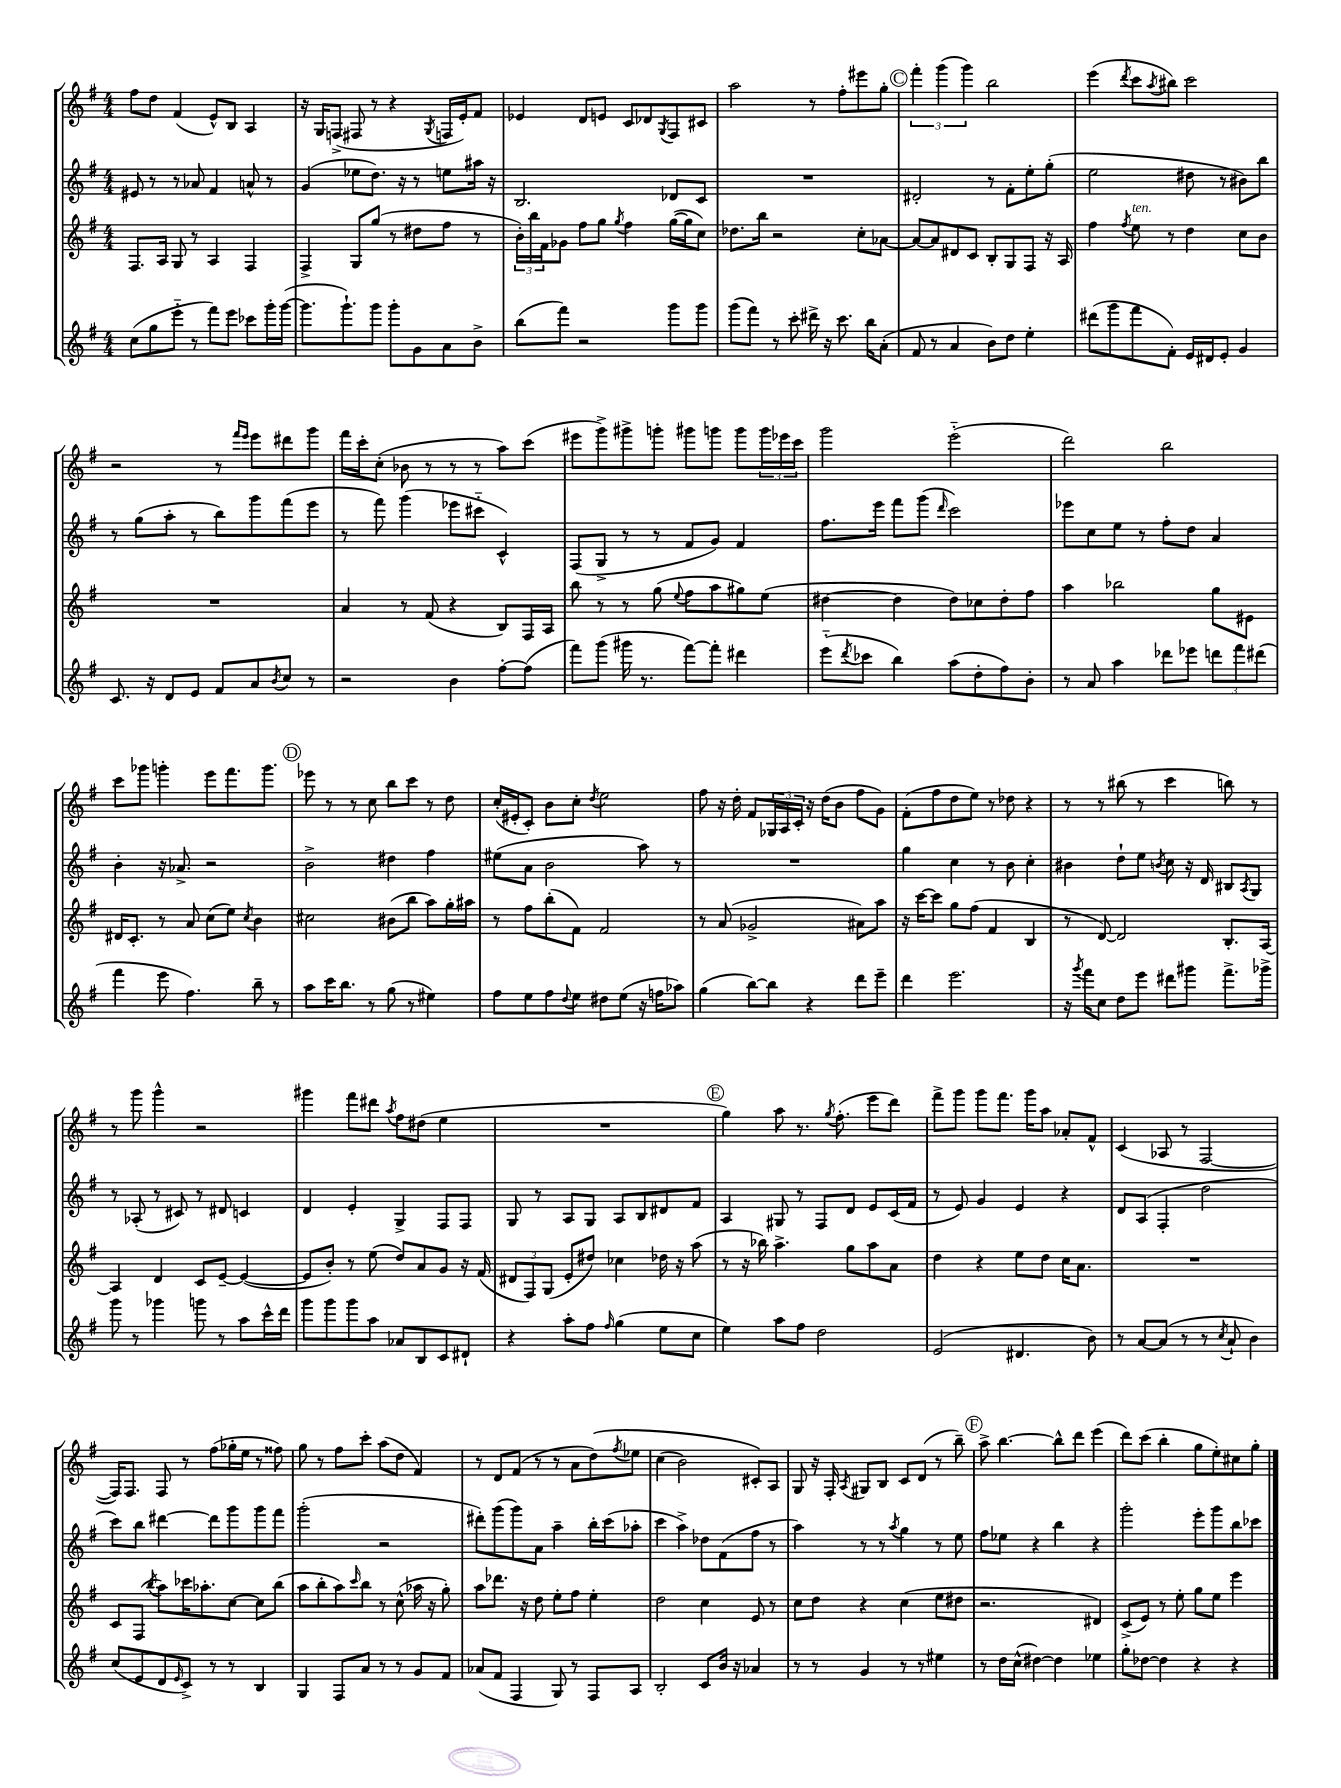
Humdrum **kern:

**kern	**kern	**kern	**kern
*staff4	*staff3	*staff2	*staff1
*clefG2	*clefG2	*clefG2	*clefG2
*k[f#]	*k[f#]	*k[f#]	*k[f#]
*M4/4	*M4/4	*M4/4	*M4/4
(8cc	8.F#	8e#	8ff#
8gg	.	8r	8dd
.	16A	.	.
8eee'~	8G	8r	(4f#
8r	8r	8a-	.
8fff#)	4A	4f#	8e^^)
8eee	.	.	8B
8ccc-	4F#	8a^^	4A
16ggg'	.	8r	.
([16ggg	.	.	.
=	=	=	=
8.ggg]	4F#^	(4g	16r
.	.	.	16G
.	.	.	(8F^
8.ggg`)	.	.	.
.	8G	8ee-	8F#
8ggg	(8gg	8.dd)	8r
8ggg'	8r	.	4r
.	.	16r	.
8g	8dd#	8r	.
.	.	.	8qG
8a	8ff#	8ee	16F
.	.	.	16e')
8b^	8r	16aa#	8f#
.	.	16r	.
=	=	=	=
(8bb	24b')	2.B	4e-
.	24bb	.	.
.	24f#	.	.
8fff#)	8g-	.	.
2r	8ff#	.	8d
.	8gg	.	8e
.	8qgg	.	.
.	4ff#	.	8c
.	.	.	8d-
.	.	.	8qG
8ggg	([16gg	8d-	8F#
.	16gg]	.	.
8ggg	8cc)	8c	8c#
=	=	=	=
(8ggg	8.dd-	1r	2aa
8fff#)	.	.	.
.	16bb	.	.
8r	2r	.	.
8ccc'	.	.	.
16ddd#^	.	.	8r
16r	.	.	.
8.ccc	.	.	8ff#'
.	8cc'	.	8eee#
16bb	.	.	.
(8a'	[8a-	.	8gg'
=	=	=	=
8f#	8a-_	2d#'	6fff#'
8r	8a-]	.	.
.	.	.	(6ggg
4a	8d#	.	.
.	.	.	6ggg)
.	8c	.	.
8b)	8B'	8r	2bb
8dd	8G	8f#'	.
4ee'	8F#	8ee'	.
.	16r	(8gg'	.
.	16A	.	.
=	=	=	=
(8ddd#	4ff#	2ee	(4eee
8ggg	.	.	.
.	8qff#	.	8qddd
8fff#	8ee	.	8ccc
.	.	.	8qaa
8f#')	8r	.	8bb#)
16e	4dd	8dd#	2ccc
16d#	.	.	.
8e'	.	8r	.
4g	8cc	8b#)	.
.	8b	8bb	.
=	=	=	=
8.c	1r	8r	2r
.	.	(8gg	.
16r	.	.	.
8d	.	8aa'	.
8e	.	8r	.
8f#	.	8bb)	8r
.	.	.	16qqfff#
.	.	.	16qqeee
8a	.	8ggg	8eee
8qb	.	.	.
8cc	.	(8fff#	8ddd#
8r	.	8eee	8ggg
=	=	=	=
2r	4a	8r	16fff#
.	.	.	16ccc'
.	.	8fff#)	(8cc'
.	8r	(4ggg	8b-
.	(8f#	.	8r
4b	4r	8eee-	8r
.	.	8ccc#'~	8r
[8ff#'	8B)	4c^^)	8aa)
(8ff#]	16F#	.	(8ccc
.	16A	.	.
=	=	=	=
8fff#)	8bb	(8F#	8eee#
(8ggg	8r	8G^	8ggg^)
16ggg#	8r	8r	8ggg#^
8.r	.	.	.
.	(8gg	8r	8ggg'
.	8qqee	.	.
[8fff#)	8ff#	8f#	8ggg#
8fff#']	8aa	8g)	8ggg
4ddd#	8gg#)	4f#	8ggg
.	(8ee	.	24ggg
.	.	.	24eee-
.	.	.	24ccc
=	=	=	=
(8eee'~	[4dd#	8.ff#	2ggg
8qddd	.	.	.
8ccc-	.	.	.
.	.	16eee	.
4bb)	4dd#]	8fff#	.
.	.	(8ggg	.
.	.	16qqddd	.
(8aa	8dd#)	2ccc)	(2eee'~
8dd'	8cc-	.	.
8ff#)	8dd#'	.	.
8b'	8ff#	.	.
=	=	=	=
8r	4aa	8eee-	2ddd)
8a	.	8cc	.
4aa	2bb-	8ee	.
.	.	8r	.
8ddd-	.	8ff#'	2bb
8eee-	.	8dd	.
12ddd	8gg	4a	.
12fff#	.	.	.
.	8e#	.	.
(12ddd#	.	.	.
=	=	=	=
4fff#	16d#	4b'	8ccc
.	8.c'	.	.
.	.	.	8ggg-
8eee	8r	16r	4ggg'
.	.	8.a-^	.
4.ff#)	8a	.	.
.	(8cc	2r	8eee
.	8ee)	.	8.fff#
.	8qcc	.	.
8bb~	4b	.	.
.	.	.	8.ggg
8r	.	.	.
=	=	=	=
8aa	2cc#	2b^	8eee-
16ccc	.	.	8r
8.bb	.	.	.
.	.	.	8r
8r	.	.	8cc
(8gg	(8b#	4dd#	8bb
8r	8bb	.	8ccc
4ee#)	8aa)	4ff#	8r
.	16gg'	.	8dd
.	16aa#	.	.
=	=	=	=
8ff#	8r	(8ee#	(16cc'
.	.	.	16e#'
8ee	8ff#	8a	8c')
8ff#	(8bb'	2b	8b
8qqdd	.	.	.
8ee	8f#)	.	8cc'
.	.	.	8qdd
8dd#	2f#	.	2ee
(8ee	.	.	.
16r	.	8aa)	.
16ff	.	.	.
8aa-)	.	8r	.
=	=	=	=
(4gg	8r	1r	8ff#
.	(8a	.	16r
.	.	.	16dd'
[8bb)	2g-^	.	8f#
8bb]	.	.	24G-
.	.	.	24A
.	.	.	24c'
4r	.	.	16r
.	.	.	(16dd
.	.	.	8b
8ddd	8a#)	.	8ff#
8eee~	8aa	.	8g)
=	=	=	=
4ddd	16r	4gg	(8f#'
.	[16ccc	.	.
.	8ccc]	.	8ff#
2.eee	8gg	4cc	8dd
.	(8ff#	.	8ee)
.	4f#	8r	8r
.	.	8b	8dd-
.	4B	4cc'	4r
=	=	=	=
16r	8r	4b#	8r
8qggg	.	.	.
16fff#	.	.	.
8cc	[8d)	.	8r
8dd	2d]	8dd`	(8bb#
8eee	.	8ee	8r
.	.	8qb	.
8ddd#	.	8cc	4ccc
8ggg#	.	16r	.
.	.	16d	.
8.fff#^	8.B'	8B#	8bb)
.	.	8qA	.
.	.	8G	8r
16ggg-^	[16A	.	.
=	=	=	=
8ggg	4A]	8r	8r
8r	.	(8A-'	8ggg
4ggg-	4d	8r	4ggg^^
.	.	8c#)	.
8ggg	8c	8r	2r
8r	[8e~	8d#	.
8aa	(4e_	4c	.
16ccc^^	.	.	.
16ddd	.	.	.
=	=	=	=
8ggg	8e]	4d	4ggg#
8ggg	8b')	.	.
8ggg	8r	4e'	8fff#
8aa	(8ee	.	8ddd#
.	.	.	8qaa
8a-	8dd)	4G^	8ff#
8B	8a	.	(8dd#
8c	8g	8F#	4ee
8d#`	16r	8F#	.
.	(16f#	.	.
=	=	=	=
4r	12d#	8G	1r
.	12F#)	.	.
.	.	8r	.
.	(12G	.	.
8aa'	8e'	8A	.
8ff#	8dd#)	8G	.
16qqff#	.	.	.
(4gg	4cc-	8A	.
.	.	8B	.
8ee	16dd-	8d#	.
.	16r	.	.
8cc	(8aa	8f#	.
=	=	=	=
4ee)	8r	4A	4gg)
.	16r	.	.
.	16bb-)	.	.
8aa	4.aa^	8G#	8aa
8ff#	.	8r	8.r
2dd	.	8F#	.
.	.	.	8qgg
.	.	.	(8.ff#'
.	8gg	8d	.
.	8aa	8e	8eee
.	8a	(16c	8ddd)
.	.	16f#	.
=	=	=	=
(2e	4dd	8r	8fff#^
.	.	8e)	8ggg
.	4r	4g	8ggg
.	.	.	8.fff#
4.d#	8ee	4e	.
.	.	.	16ggg
.	8dd	.	8aa
.	16cc	4r	8a-'
.	8.a	.	.
8b)	.	.	8f#^^
=	=	=	=
8r	1r	8d	(4c
[8a	.	(8A	.
(8a]	.	4F#'	8A-
8r	.	.	8r
8r	.	2dd	[2F#
8qcc	.	.	.
8a`	.	.	.
4b)	.	.	.
=	=	=	=
(8cc	8c	8ccc)	16F#])
.	.	.	8.F#
8e	(8F#	8bb	.
.	8qbb	.	.
8d	8aa)	[4ddd#	8F#
16qqe	.	.	.
8c^)	16ccc-	.	8r
.	8.aa-'	.	.
8r	.	8ddd#]	(8ff#
8r	[8cc	8ggg	16gg-'
.	.	.	16ee
4B	8cc]	8ggg	8r
.	(8bb	8fff#	8ff##)
=	=	=	=
4G	8aa	(2ggg'	8gg
.	8bb'	.	8r
8F#	8aa)	.	8ff#
.	16qqccc	.	.
8a	8bb	.	8ccc'
8r	8r	2r	(8aa
8r	(8cc^^	.	8dd
8g	16aa-	.	4f#)
.	16r	.	.
8f#	8gg')	.	.
=	=	=	=
(8a-	8aa	8ddd#')	8r
8f#	8.ddd-	(8ggg	8d
4F#	.	8ggg)	(8f#
.	16r	.	.
.	8dd	8a	8r
8G)	8ee'	4aa~	8r
8r	8ff#	.	8a
8F#	4ee'	16bb'	&(8dd)
.	.	(16ccc	.
.	.	.	8qff#
8A	.	8aa-'	8ee-
=	=	=	=
2B'	2dd	4ccc	(4cc
.	.	4aa^)	2b)
8c	4cc	8dd-	.
16b	.	(8f#	.
16r	.	.	.
4a-	8e	8ff#	8c#'&)
.	8r	8r	8A
=	=	=	=
8r	8cc	4aa)	8G
8r	8dd	.	16r
.	.	.	16F#'
.	.	.	8qA
4g	4r	8r	8G#
.	.	8r	8B
.	.	8qaa	.
8r	(4cc	4gg	8c
8r	.	.	(8d
4ee#	8ee	8r	8r
.	8dd#	8ee	8bb~)
=	=	=	=
8r	2.r	8ff#	8aa^
16dd	.	8ee-	[4.bb
(16cc^^	.	.	.
[4dd#)	.	4r	.
4dd#]	.	4bb	8bb^^]
.	.	.	8ddd
4ee-	4d#)	4r	(4eee
=	=	=	=
8gg'	(8c^	2ggg'	8ddd)
[8dd-	8e)	.	(8ccc
4dd-]	8r	.	4bb'
.	8ee'	.	.
4r	8gg	8eee'	8gg
.	8ee	8ggg	8ee')
4r	4eee	8bb	8cc#
.	.	8ccc-	8gg'
==	==	==	==
*-	*-	*-	*-
